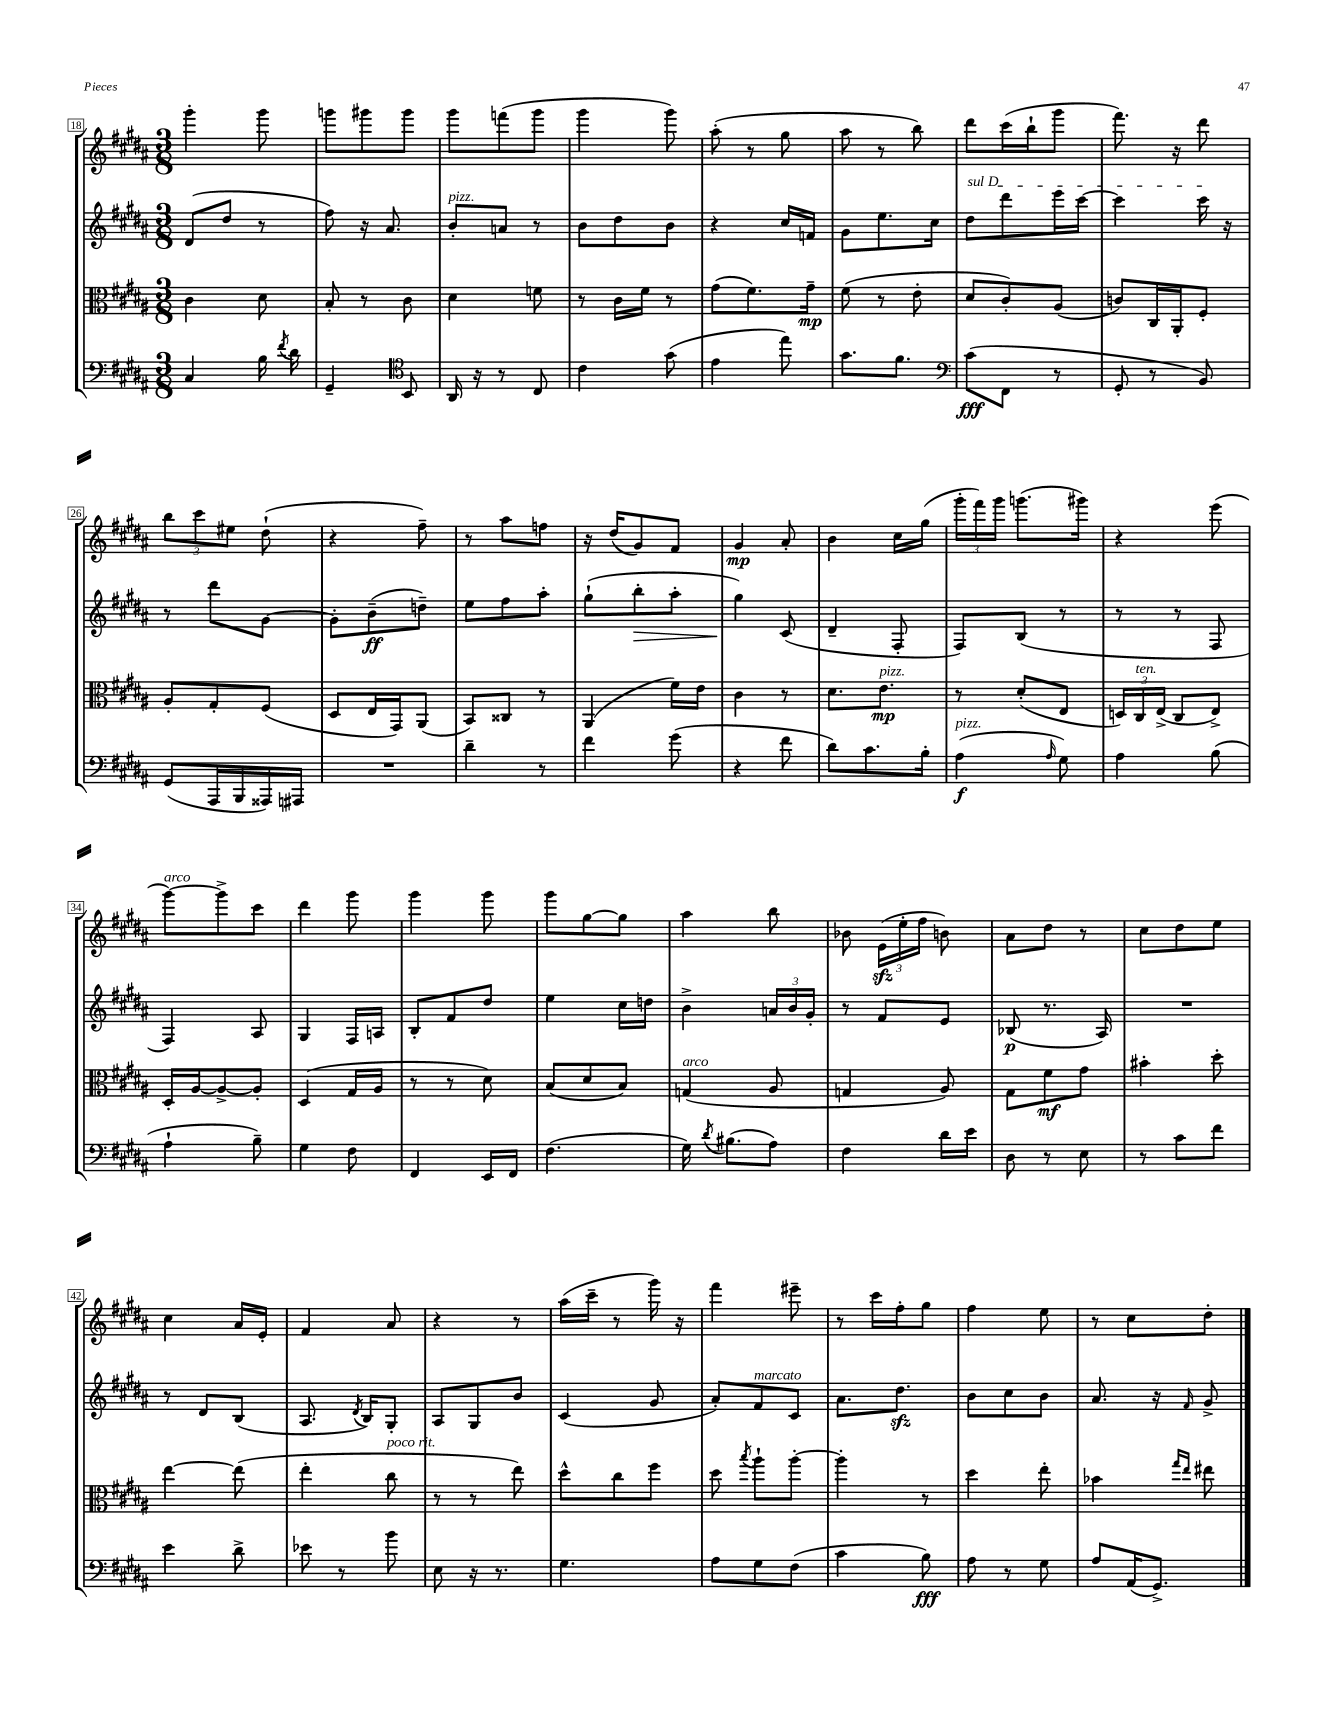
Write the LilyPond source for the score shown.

<<
\new StaffGroup <<
\new Staff = "s0" {
    \clef treble \key b \major \numericTimeSignature \time 3/8
    \autoBeamOff gis'''4-. gis'''8 |
    g'''8[ gis'''8 gis'''8] |
    gis'''8[ f'''8( gis'''8] |
    gis'''4 gis'''8) |
    ais''8-.( r8 gis''8 |
    ais''8 r8 b''8) |
    dis'''8[ cis'''16( b''16-! gis'''8] |
    fis'''8.) r16 dis'''8 |
    \tuplet 3/2 { b''8[ cis'''8 eis''8] } dis''8-!( |
    r4 fis''8--) |
    r8 ais''8[ f''8] |
    r16 dis''16[( gis'8) fis'8] |
    gis'4\mp ais'8-. |
    b'4 cis''16[ gis''16]( |
    \tuplet 3/2 { gis'''16[-. fis'''16) gis'''16] } g'''8.[( gis'''16]) |
    r4 e'''8( |
    gis'''8[~^\markup { \italic "arco" }) gis'''8-> cis'''8] |
    dis'''4 gis'''8 |
    gis'''4 gis'''8 |
    gis'''8[ gis''8~ gis''8] |
    ais''4 b''8 |
    bes'8 \tuplet 3/2 { e'16[\sfz( e''16-. fis''16] } b'8) |
    ais'8[ dis''8] r8 |
    cis''8[ dis''8 e''8] |
    cis''4 ais'16[ e'16]-. |
    fis'4 ais'8 |
    r4 r8 |
    ais''16[( cis'''16]-- r8 gis'''16) r16 |
    fis'''4 eis'''8-- |
    r8 cis'''16[ fis''16-. gis''8] |
    fis''4 e''8 |
    r8 cis''8[ dis''8]-. \bar "|." |
}
\new Staff = "s1" {
    \clef treble \key b \major \numericTimeSignature \time 3/8
    \autoBeamOff dis'8[( dis''8] r8 |
    fis''8) r16 ais'8. |
    b'8[-.^\markup { \italic "pizz." } a'8] r8 |
    b'8[ dis''8 b'8] |
    r4 cis''16[ f'16] |
    gis'8[ e''8. cis''16] |
    \once \override TextSpanner.bound-details.left.text = \markup { \italic "sul D" } dis''8[\startTextSpan dis'''8 e'''16 cis'''16]~ |
    cis'''4 cis'''16\stopTextSpan r16 |
    r8 dis'''8[ gis'8]~ |
    gis'8[-. b'8--\ff( d''8]--) |
    e''8[ fis''8 ais''8]-. |
    gis''8[-!( b''8-.\> ais''8]-. |
    gis''4\!) cis'8( |
    dis'4-- fis8-. |
    fis8[) b8]( r8 |
    r8 r8 fis8 |
    fis4) ais8 |
    gis4 fis16[ a16] |
    b8[-. fis'8 dis''8] |
    e''4 cis''16[ d''16] |
    b'4-> \tuplet 3/2 { a'16[ b'16 gis'16]-. } |
    r8 fis'8[ e'8] |
    bes8\p( r8. ais16) |
    R4. |
    r8 dis'8[ b8]( |
    ais8. \acciaccatura { dis'8 } b16[) gis8]-. |
    ais8[ gis8 b'8] |
    cis'4( gis'8 |
    ais'8[-.) fis'8^\markup { \italic "marcato" } cis'8] |
    ais'8.[ dis''8.]\sfz |
    b'8[ cis''8 b'8] |
    ais'8. r16 \grace { fis'16 } gis'8-> \bar "|." |
}
\new Staff = "s2" {
    \clef alto \key b \major \numericTimeSignature \time 3/8
    \autoBeamOff cis'4 dis'8 |
    b8-. r8 cis'8 |
    dis'4 f'8 |
    r8 cis'16[ fis'16] r8 |
    gis'8[( fis'8.) gis'16]--\mp |
    fis'8( r8 e'8-. |
    dis'8[ cis'8-.) ais8]( |
    c'8[) cis16 ais,16-. fis8]-. |
    ais8[-. gis8-. fis8]( |
    dis8[ e16 gis,16) ais,8]( |
    b,8[) cisis8] r8 |
    ais,4( fis'16[) e'16] |
    cis'4 r8 |
    dis'8.[ e'8.]\mp^\markup { \italic "pizz." } |
    r8 dis'8[-.( e8] |
    \tuplet 3/2 { d16[) cis16^\markup { \italic "ten." } e16]->( } cis8[ e8]->) |
    dis16[-. ais16~ ais8~-> ais8]-. |
    dis4( gis16[ ais16] |
    r8 r8 dis'8) |
    b8[( dis'8 b8]) |
    g4^\markup { \italic "arco" }( ais8 |
    g4 ais8) |
    gis8[ fis'8\mf gis'8] |
    bis'4-. dis''8-. |
    e''4~ e''8( |
    e''4-. cis''8^\markup { \italic "poco rit." } |
    r8 r8 e''8) |
    dis''8[-^ cis''8 fis''8] |
    dis''8 \acciaccatura { b''8 } ais''8[-! ais''8]~-. |
    ais''4-. r8 |
    dis''4 e''8-. |
    bes'4 \grace { gis''16[ e''16] } eis''8 \bar "|." |
}
\new Staff = "s3" {
    \clef bass \key b \major \numericTimeSignature \time 3/8
    \autoBeamOff cis4 b16 \acciaccatura { fis'8 } dis'16 |
    gis,4-- \clef tenor b,8 |
    ais,16 r16 r8 cis8 |
    cis'4 gis'8( |
    e'4 e''8) |
    gis'8.[ fis'8.] |
    \clef bass cis'8[\fff( fis,8] r8 |
    gis,8-. r8 b,8) |
    gis,8[( ais,,16 b,,16 aisis,,16) ais,,16] |
    R4. |
    dis'4-- r8 |
    fis'4 gis'8( |
    r4 fis'8 |
    dis'8[) cis'8. b16]-. |
    ais4\f^\markup { \italic "pizz." }( \grace { ais16 } gis8) |
    ais4 b8( |
    ais4-! b8--) |
    gis4 fis8 |
    fis,4 e,16[ fis,16] |
    fis4.( |
    gis16) \acciaccatura { dis'8 } bis8.[( ais8]) |
    fis4 dis'16[ e'16] |
    dis8 r8 e8 |
    r8 cis'8[ fis'8] |
    e'4 dis'8-> |
    ees'8 r8 b'8 |
    e8 r16 r8. |
    gis4. |
    ais8[ gis8 fis8]( |
    cis'4 b8\fff) |
    ais8 r8 gis8 |
    ais8[ ais,16( gis,8.]->) \bar "|." |
}
>>
>>
\layout { \context { \Score currentBarNumber = #18 \override BarNumber.stencil = #(make-stencil-boxer 0.1 0.3 ly:text-interface::print) } }
